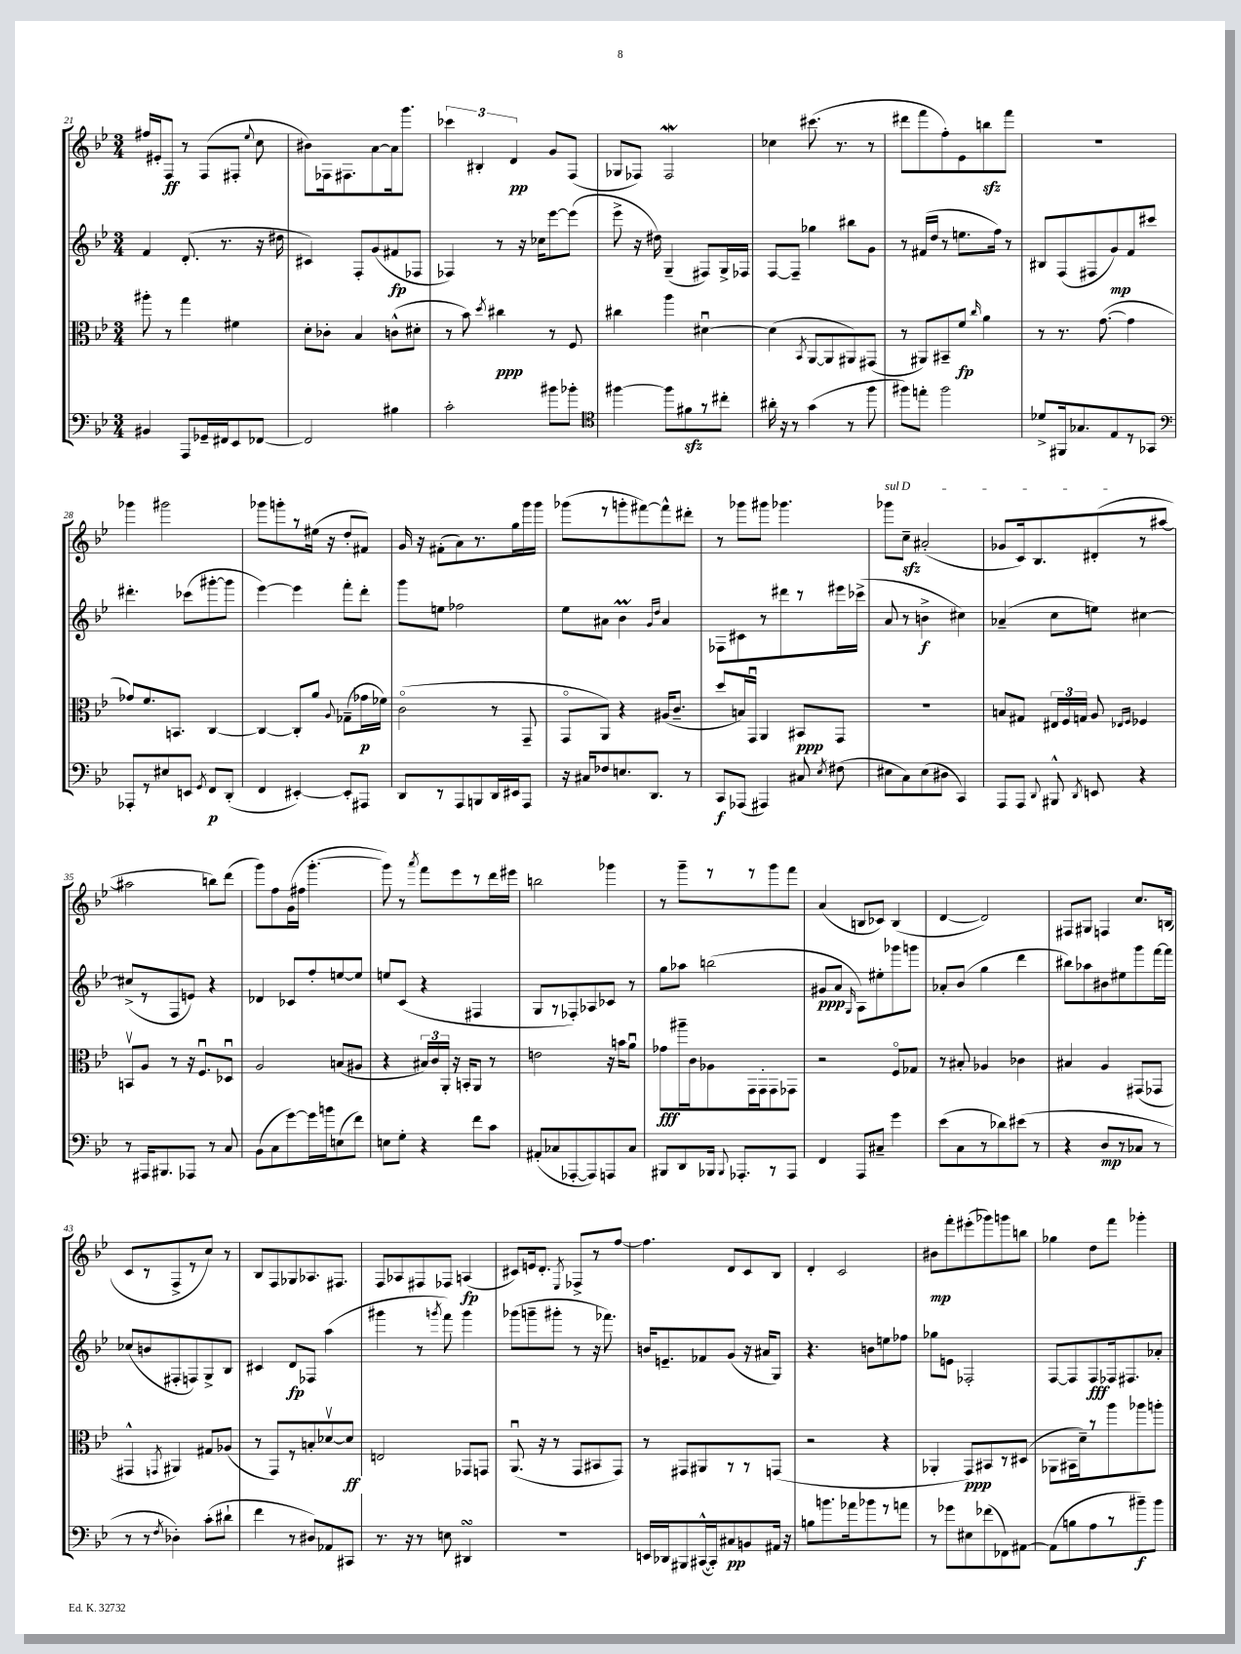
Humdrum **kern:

**kern	**kern	**kern	**kern
*staff4	*staff3	*staff2	*staff1
*clefF4	*clefC3	*clefG2	*clefG2
*k[b-e-]	*k[b-e-]	*k[b-e-]	*k[b-e-]
*M3/4	*M3/4	*M3/4	*M3/4
4BB#/	8aa#'\	4f/	16ff#/LL
.	.	.	16e#'/J
.	8r	.	8F/J
8AAA/L	4gg\	(8.d'/	8r
16GG-~/L	.	.	(8F/L
16FF#/J	.	8.r	.
8EE-/	4f#\	.	8F#'/J
.	.	.	8qqee-/
[8FF-/J	.	16r	8cc\
.	.	16dd#\	.
=	=	=	=
2FF-/]	8d'\L	4c#/)	8b#\L)
.	8c-'\J	.	16F-\k
.	.	.	8.F#\
.	4B-/	8F'/L	.
.	.	(8g/	[8a\
4B#\	(8c^^\L	8f#/	16a\]k
.	.	.	8.ggg\J
.	8d#'\J	8F-/J	.
=	=	=	=
2c'\	8r	4F-/)	6ccc-\
.	8b-\)	.	.
.	.	.	6B#'/
.	8qdd/	.	.
.	4cc#\	8r	.
.	.	.	6d/
.	.	16r	.
.	.	16cc-\LK	.
8b#\L	8r	[8eee-\	8g/L
8b-'\J	8F/	(8eee-\]J	(8F/J
=	=	=	=
*clefC4	*	*	*
[4ff#\	4cc#\	8eee-^\	8G-/L
.	.	16r	8F-/J)
.	.	16dd#\)	.
8ff#\]L	4aa\	(4G~/	2F-/
8f#\	.	.	.
8r	[4d#u\	8F#/L)	.
8cc#'\J	.	16G^/L	.
.	.	16F-/JJ	.
=	=	=	=
16a#'\	(4d#\]	[8F/L	4cc-\
16r	.	.	.
8r	.	8F~/]J	.
.	8qBB-/	.	.
(4g\	[8AA/L	4gg-\	(8.ccc#\
.	8AA/]	.	.
.	.	.	8.r
8r	8AA#/)	8bb#\L	.
8ff\	(8GG#/J	8g\J	8r
=	=	=	=
8ff#\L)	8r	8r	8ddd#\L
8ee'\J	8AA#/L)	(16f#/LL	8fff\
.	.	16dd/JJ	.
2ff#\	8BB#~/	8r	8ff'\)
.	8f/J	8.ee\L	8e-\
.	16qqcc/	.	.
.	4a\	.	8bb\
.	.	16ff\Jk)	.
.	.	8r	8fff\J
=	=	=	=
8d-^/L	8r	8B#/L	2.r
16FF#/k	8.r	(8F/	.
8.G-/	.	.	.
.	.	8F#/	.
.	([8.g\	.	.
8E-/	.	8g/)	.
8r	4g\]	8f/	.
8GG-/J	.	8ccc#/J	.
=	=	=	=
*clefF4	*	*	*
8AAA-'/L	8g-/L)	4.ddd#'\	4ggg-\
8r	8.f/	.	.
8E#/	.	.	2ggg#\
.	8.BB/J	.	.
8EE/J	.	(8ccc-\L	.
8qGG/	.	.	.
8FF/L	[4C/	[8ggg#'\	.
(8DD'/J	.	8ggg#\]J	.
=	=	=	=
4FF/	4C/_	[4eee-\)	8ggg-\L
.	.	.	8ggg'\
[4EE#'/)	8C'/]L	4eee-\]	8r
.	8a/J	.	(16ee#\Jk
.	.	.	16r
.	8qqA/	.	.
8EE#'/]L	(8G-~\L	8fff'\L	8dd'/L
8AAA#/J	16g-\L	8ddd'\J	8f#/J)
.	16f-\JJ)	.	.
=	=	=	=
8DD/L	(2co\	8ggg\L	16g/
.	.	.	16r
8r	.	8ee\J	(8f#'\L
8AAA/	.	2ff-\	8a\)
8BBB/	.	.	8.r
16DD/L	8r	.	.
16EE#/J	.	.	16gg\L
8AAA/J	8GG~/	.	16ggg\
.	.	.	16ggg\JJ
=	=	=	=
16r	8GGo/L	8ee-\L	(8ggg-\L
16C#/LK	.	.	.
8F-/	8AA/J)	8a#\J	8r
8.E/	4r	4b-\	8ggg'\
.	.	.	[8fff#\)
8.DD/J	.	.	.
.	.	16qqg/LL	.
.	.	16qqdd/JJ	.
.	(16A#/LK	4a#/	8fff#^^\]
.	8.c~/J	.	.
8r	.	.	8ddd#'\J
=	=	=	=
8CC/L	8dd/L	8F-\L	8r
(8AAA-/J	16B/L)	8c#\	8ggg-\L
.	16GGu/JJ	.	.
4AAA#/)	4AA/	8r	8ggg#\J
.	.	8ddd#\	4.ggg-\
8C#/	8BB#/L	8r	.
8qE-/	.	.	.
(8F#\	8GG/J	16eee#\L	.
.	.	(16ccc-^\JJ	.
=	=	=	=
8E#\L	2.r	8a/	8ggg-\L
8C\)	.	8r	8cc~\J
(8E#\	.	4b^\	(2a#'/
8D#\J	.	.	.
4CC/)	.	4cc#\)	.
=	=	=	=
8AAA/L	8B/L	(4a-~/	8g-/L
8AAA/J	8G#/J	.	16c/k)
.	.	.	8.B-/
8qqDD/	.	.	.
8BBB#^^/	24E#/LL	8cc\L	.
.	24F/	.	.
.	24G/JJ	.	.
8qDD/	.	.	.
8EE/	8A/	8ee\J)	(8d#'/
.	16qqE-/LL	.	.
.	16qqF/JJ	.	.
4r	4F-/	[4cc#\	8r
.	.	.	[8aa#/J
=	=	=	=
8r	8BBv/L	(8cc#^/]L	2aa#\]
16AAA#/LK	8A/J	8r	.
8.BBB#/	.	.	.
.	8r	8F/	.
8AAA-/J	16r	8e/J)	.
.	8.Fu/L	.	.
8r	.	4r	8bb\L)
8C/	8D-u/J	.	(8ddd\J
=	=	=	=
(8BB-\L	2A/	4d-/	8ggg\L)
8C\	.	.	8ff\
[8g\)	.	8c-/L	(16g\L
.	.	.	16ff#\JJ
16g\]L	.	8ff'/	[4.ggg'\
16b\J	.	.	.
(8E\	(8B/L	[8ee/	.
8f\J)	8A#/J	8ee/]J	.
=	=	=	=
8E\L	4r	8ee/L	8ggg\])
8G'\J	.	(8c/J	8r
.	.	.	8qaaa/
4r	24B#/LL)	4r	8fff\L
.	24c/	.	.
.	24AA'/JJ	.	.
.	16r	.	8eee-\
.	16BB'/LK	.	.
8f\L	8AA/J	4F#/	8r
8c\J	8r	.	16ddd\L
.	.	.	16eee#\JJ
=	=	=	=
(8AA#'/L	2e\	8G/L	2bb\
8C-/	.	8r	.
[8AAA-'/	.	8F-'/)	.
8AAA-/])	.	8A-/	.
8AAA/	16r	8c-/J	4ggg-\
.	16b\LK	.	.
8C-/J	8au\J	8r	.
=	=	=	=
8BBB#/L	8g-\L	8gg\L	8r
8DD/	16aa#~\L	8aa-\J	8ggg~\L
.	16c\J	.	.
16BBB-/Jk	8A-\	(2bb\	8r
8qqBBB-/	.	.	.
8.AAA-'/L	.	.	.
.	16GG\L	.	8r
.	16GG'\J	.	.
8r	8GG\	.	8ggg\
8AAA-/J	8GG-\J	.	8fff\J
=	=	=	=
4FF/	2r	8g#/L	(4a/
.	.	8a/J	.
.	.	16qqG/	.
8AAA/L	.	8A\L)	8B/L
8C#~/J	.	8ee#'\	8c-/J)
4g\	8Fo/L	8ggg-\	(4B/
.	8G-/J	8ggg\J	.
=	=	=	=
(8e-\L	8r	8a-'/L	[4d/
8C\	8B#'/	(8b-/J	.
8r	4A-/	4gg\	2d/])
8d-\)	.	.	.
(8e#\J	4c-\	4ddd\	.
8r	.	.	.
=	=	=	=
4r	4B#/	8bb#\L)	8F#/L
.	.	8aa-\	8G#/J
8D/L	4A/	8b#\	4F/
8r	.	8ee#\	.
8C-/J	(8GG#/L	8ggg\	8.cc/L
8r	8GG-/J	[16fff\L	.
.	.	16fff\]JJ	(16B/Jk
=	=	=	=
8r	4GG#^^/	(8cc-/L	8c/L
8r	.	8b/	8r
8qF/	8qGG/	.	.
4D-'\)	4AA#/)	8F#'/	8F^/
.	.	8F/)	8r
(8c'\L	8G#/L	8G^/	8cc/J)
8d#`\J	(8A-/J	8B-/J	8r
=	=	=	=
4f\	8r	4c#/	8B-/L
.	8GG/L)	.	8F/
8r	8r	8d/L	8G-/
8D#/L)	8B'/	8F-/J	8.A-/
8AA-/	[8d-v/	(4aa\	.
.	.	.	8.F#/J
8CC#/J	8d-/]J	.	.
=	=	=	=
8.r	2E/	4ggg#\	8F/L
.	.	.	8A-/
16r	.	.	.
8r	.	8r	8F#/
.	.	8qggg/	.
8E\	.	8fff\)	8F-/J
4DD#/	8GG-/L	4ggg\	(4A/
.	8GG/J	.	.
=	=	=	=
2.r	(8.AAu/	(8ggg-\L	8c#/L)
.	.	8ggg~\	16e/k
.	16r	.	8.d'/J
.	8r	8ggg#'\J	.
.	.	.	8qE-/
.	8GG/L	8r	8F-^/L
.	8BB#/	16r	8r
.	.	8.fff-\)	.
.	8GG/J)	.	[8ff/J
=	=	=	=
16EE/LL	8r	16b/LK	4.ff\]
16DD-/J	.	8.e~/	.
8BBB#/	8GG#/L	.	.
([16CC#^^/L	8AA#/	8f-/	.
16CC#'/]J)	.	.	.
8C#/	8r	(8g/J	8d/L
8BB/	8r	16r	8c/
.	.	16a#/LK	.
16AA#/Jk	(8GG/J	8G/J)	8B-/J
16r	.	.	.
=	=	=	=
8B\L	2r	4.r	4d'/
8.b\	.	.	.
.	.	.	2c/
16a-\k	.	.	.
8b-\	.	8b\L	.
8r	4r	8ee\	.
8a\J	.	8ff-\J	.
=	=	=	=
8r	4AA-'/	8gg-\L	8b#\L
8g-\L	.	8e\J	8fff'\
8E#\	8GG/L)	2F-'/	(8eee#'\
(8f-\	8BB#/	.	8ggg-\)
8FF-\)	8r	.	8ggg\
[8AA#\J	(8D#/J	.	8bb\J
=	=	=	=
(8AA#\]L	8AA-\L	[8F/L	4gg-\
8B\	16BB#\L	8F/]	.
.	16d~\J)	.	.
8A\	8r	8F/	8dd\L
8r	8aa\	16F-/k	8fff\J
.	.	8.F#/	.
8b#~\)	8aa-\	.	4ggg-'\
8b#\J	8aa'\J	8a-'/J	.
==	==	==	==
*-	*-	*-	*-
